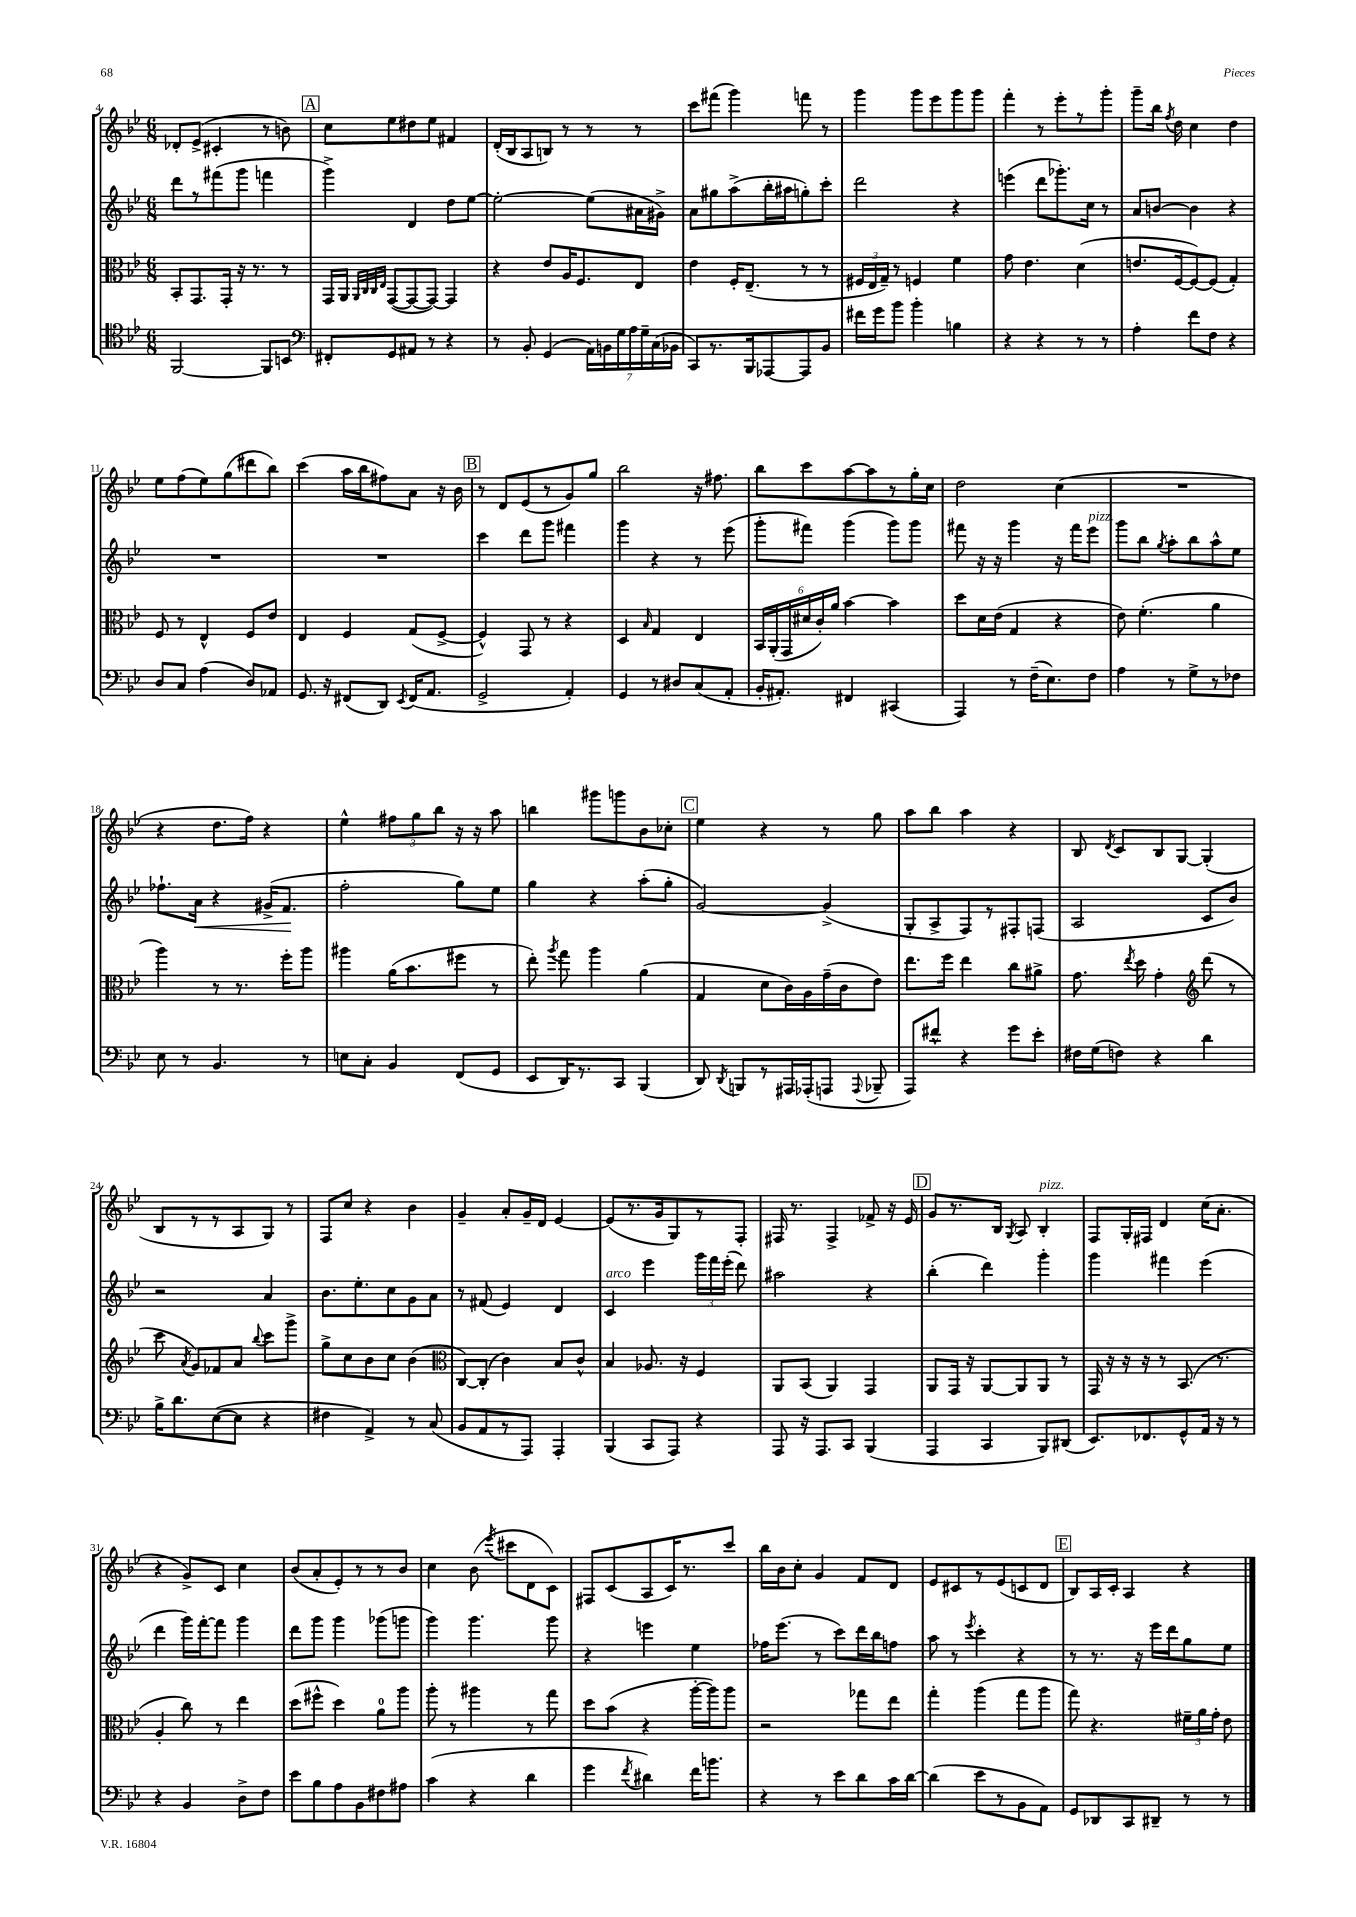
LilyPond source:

<<
\new StaffGroup <<
\new Staff = "s0" {
    \clef treble \key bes \major \numericTimeSignature \time 6/8
    \autoBeamOff des'8[-. ees'8]->( cis'4-. r8 b'8) |
    \mark \markup { \box "A" } c''8[ ees''8 dis''8 ees''8] fis'4 |
    d'16[-.( bes16 a8 b8]) r8 r8 r8 |
    c'''8[ fis'''8]( g'''4) f'''8 r8 |
    g'''4 g'''8[ ees'''8 g'''8 g'''8] |
    f'''4-. r8 ees'''8[-. r8 g'''8]-. |
    g'''8[-- bes''16] \acciaccatura { f''8 } d''16 c''4 d''4 |
    ees''8[ f''8( ees''8) g''8( dis'''8 bes''8]) |
    c'''4( a''16[ bes''16 fis''8) a'8] r16 bes'16 |
    \mark \markup { \box "B" } r8 d'8[ ees'8( r8 g'8) g''8] |
    bes''2 r16 fis''8. |
    bes''8[ c'''8 a''8~ a''8 r8 g''16-. c''16] |
    d''2 c''4( |
    R2. |
    r4 d''8.[ f''16]) r4 |
    ees''4-^ \tuplet 3/2 { fis''8[ g''8 bes''8] } r16 r16 a''8 |
    b''4 gis'''8[ g'''8 bes'8 ces''8]-. |
    \mark \markup { \box "C" } ees''4 r4 r8 g''8 |
    a''8[ bes''8] a''4 r4 |
    bes8 \acciaccatura { d'8 } c'8[ bes8 g8]~ g4-.( |
    bes8[ r8 r8 a8 g8]) r8 |
    f8[ c''8] r4 bes'4 |
    g'4-- a'8[-. g'16-- d'16] ees'4~ |
    ees'8[( r8. g'16 g8) r8 f8]-. |
    fis16 r8. fis4-> fes'8-> r16 ees'16 |
    \mark \markup { \box "D" } g'8[ r8. bes16] \acciaccatura { g8 } a8 bes4-.^\markup { \italic "pizz." } |
    f8[ g16-. fis16] d'4 c''16[( a'8.]-. |
    r4 g'8[->) c'8] c''4 |
    bes'8[( a'8-. ees'8-.) r8 r8 bes'8] |
    c''4 bes'8( \acciaccatura { ees'''8 } cis'''8[ d'8 c'8]) |
    fis8[ c'8( a8 c'16) r8. c'''8] |
    bes''16[ bes'16 c''8]-. g'4 f'8[ d'8] |
    ees'8[ cis'8 r8 ees'8( c'8 d'8] |
    \mark \markup { \box "E" } bes8[) a16 c'16]-. a4 r4 \bar "|." |
}
\new Staff = "s1" {
    \clef treble \key bes \major \numericTimeSignature \time 6/8
    \autoBeamOff d'''8[ r8 fis'''8( g'''8] f'''4 |
    \mark \markup { \box "A" } g'''4->) d'4 d''8[ ees''8]~ |
    ees''2~-. ees''8[( ais'16 gis'16]->) |
    a'8[ gis''8 a''8->( bes''16-. ais''16 g''8-.) c'''8]-. |
    d'''2 r4 |
    e'''4( d'''8[ ges'''8.-.) c''16] r8 |
    a'8[ b'8]~ b'4 r4 |
    R2. |
    R2. |
    \mark \markup { \box "B" } c'''4 d'''8[ g'''8] fis'''4 |
    g'''4 r4 r8 ees'''8( |
    g'''8[-. fis'''8]) g'''4( g'''8[) g'''8] |
    fis'''8 r16 r16 g'''4 r16 fis'''16[ ees'''8]^\markup { \italic "pizz." } |
    g'''8[ bes''8] \acciaccatura { g''8 } a''8[-. bes''8 a''8-^ ees''8] |
    fes''8.[-! a'16]\< r4 gis'16[->( f'8.]\! |
    f''2-. g''8[) ees''8] |
    g''4 r4 a''8[-.( g''8]-. |
    \mark \markup { \box "C" } g'2~) g'4->( |
    g8[-. a8-> f8) r8 fis8-. f8]( |
    a2 c'8[ bes'8]) |
    r2 a'4 |
    bes'8.[ ees''8.-. c''8 g'8 a'8] |
    r8 fis'8( ees'4) d'4 |
    c'4^\markup { \italic "arco" } ees'''4 \tuplet 3/2 { g'''16[ f'''16 ees'''16]-.( } d'''8) |
    ais''2 r4 |
    \mark \markup { \box "D" } bes''4-.( d'''4) g'''4-. |
    g'''4 fis'''4 ees'''4( |
    d'''4 g'''16[) f'''16~-. f'''8] g'''4 |
    d'''8[ g'''8] g'''4 ges'''8[( g'''8] |
    g'''4) g'''4. g'''8 |
    r4 e'''4 ees''4 |
    fes''16[ ees'''8.]( r8 c'''8[) d'''16 bes''16 f''8] |
    a''8 r8 \acciaccatura { ees'''8 } c'''4-. r4 |
    \mark \markup { \box "E" } r8 r8. r16 ees'''16[ d'''16 g''8 ees''8] \bar "|." |
}
\new Staff = "s2" {
    \clef alto \key bes \major \numericTimeSignature \time 6/8
    \autoBeamOff bes,8[-. g,8. g,16]-. r16 r8. r8 |
    \mark \markup { \box "A" } g,16[ a,16] \grace { a,32[ c32 c32 ees32] } g,8[~( g,8~ g,8]~) g,4 |
    r4 ees'8[ a16 f8. ees8] |
    ees'4 f16[-. ees8.]--( r8 r8 |
    \tuplet 3/2 { fis16[ ees16 g16]--) } r8 f4 f'4 |
    g'8 ees'4. d'4( |
    e'8.[ f16~ f8~) f8]( g4-.) |
    f8 r8 ees4-^ f8[ ees'8] |
    ees4 f4 g8[( f8]~-> |
    \mark \markup { \box "B" } f4-^) g,8 r8 r4 |
    d4 \grace { bes16 } g4 ees4 |
    \tuplet 6/4 { bes,16[ a,16-.( g,16 dis'16 c'16-.) a'16] } bes'4~ bes'4 |
    d''8[ d'16 ees'16]( g4 r4 |
    ees'8) f'4.-.( a'4 |
    a''4) r8 r8. f''16[-. a''8] |
    ais''4 a'16[( bes'8. fis''8] r8 |
    ees''8-.) \acciaccatura { a''8 } g''8 a''4 a'4( |
    \mark \markup { \box "C" } g4 d'8[ c'16) a16 g'16--( c'16 ees'8]) |
    ees''8.[ f''16] ees''4 c''8[ ais'8]-> |
    g'8. \acciaccatura { ees''8 } d''16 g'4-. \clef treble d'''8( r8 |
    c'''8 \acciaccatura { a'8 } g'8[) fes'8 a'8] \appoggiatura { bes''8 } c'''8[ g'''8]-> |
    g''8[-> c''8 bes'8 c''8] bes'4( |
    \clef alto c8[~) c8]-.( c'4) bes8[ c'8]-^ |
    bes4 aes8. r16 f4 |
    a,8[ bes,8]( a,4) g,4 |
    \mark \markup { \box "D" } a,8[ g,16] r16 a,8[~ a,8 a,8] r8 |
    g,16 r16 r16 r16 r8 bes,8.( r8. |
    a4-. c''8) r8 ees''4 |
    d''8[( fis''8]-^ d''4) a'8[-0 a''8] |
    a''8-. r8 ais''4 r8 g''8 |
    d''8[ bes'8]( r4 a''16[~-. a''16) a''8] |
    r2 ges''8[ ees''8] |
    g''4-. a''4( g''8[ a''8] |
    \mark \markup { \box "E" } g''8) r4. \tuplet 3/2 { fis'16[-- a'16 g'16]-. } ees'8 \bar "|." |
}
\new Staff = "s3" {
    \clef tenor \key bes \major \numericTimeSignature \time 6/8
    \autoBeamOff f,2~ f,8[ b,8] |
    \mark \markup { \box "A" } \clef bass fis,8[-. g,8 ais,8] r8 r4 |
    r8 bes,8-. g,4( \tuplet 7/4 { a,16[) b,16 g16 a16 g16-- c16( bes,16] } |
    c,8[) r8. bes,,16 aes,,8~ aes,,8 bes,8] |
    fis'16[ g'16 bes'8] bes'4-. b4 |
    r4 r4 r8 r8 |
    a4-. f'8[ f8] r4 |
    d8[ c8] a4( d8[) aes,8] |
    g,8. r16 fis,8[( d,8]) \acciaccatura { ees,8 } fis,16[( a,8.] |
    \mark \markup { \box "B" } g,2-> a,4-.) |
    g,4 r8 dis8[ c8( a,8]-. |
    bes,16[-. ais,8.]-.) fis,4 cis,4( |
    a,,4) r8 f16[--( ees8.) f8] |
    a4 r8 g8[-> r8 fes8] |
    ees8 r8 bes,4. r8 |
    e8[ c8]-. bes,4 f,8[( g,8] |
    ees,8[ d,16) r8. c,8] bes,,4( |
    \mark \markup { \box "C" } d,8) \acciaccatura { d,8 } b,,8[ r8 ais,,16 aes,,16-.( a,,8] \appoggiatura { a,,8 } bes,,8-- |
    a,,8[) fis'8]-^ r4 g'8[ ees'8]-. |
    fis16[ g16( f8]) r4 d'4 |
    bes16[-> d'8. ees8~( ees8] r4 |
    fis4 a,4->) r8 c8( |
    bes,8[ a,8 r8 a,,8]) a,,4-. |
    bes,,4( c,8[ a,,8]) r4 |
    a,,8 r16 a,,8.[ c,8] bes,,4( |
    \mark \markup { \box "D" } a,,4 c,4 bes,,8[) dis,8]( |
    ees,8.[) fes,8. g,8-^ a,16] r16 r8 |
    r4 bes,4 d8[-> f8] |
    ees'8[ bes8 a8 bes,8 fis8 ais8] |
    c'4( r4 d'4 |
    g'4 \acciaccatura { f'8 } dis'4) f'16[ b'8.] |
    r4 r8 ees'8[ d'8 c'16 d'16]~ |
    d'4( ees'8[ r8 bes,8 a,8]) |
    \mark \markup { \box "E" } g,8[ des,8 c,8 dis,8]-- r8 r8 \bar "|." |
}
>>
>>
\layout { \context { \Score currentBarNumber = #4 } }
